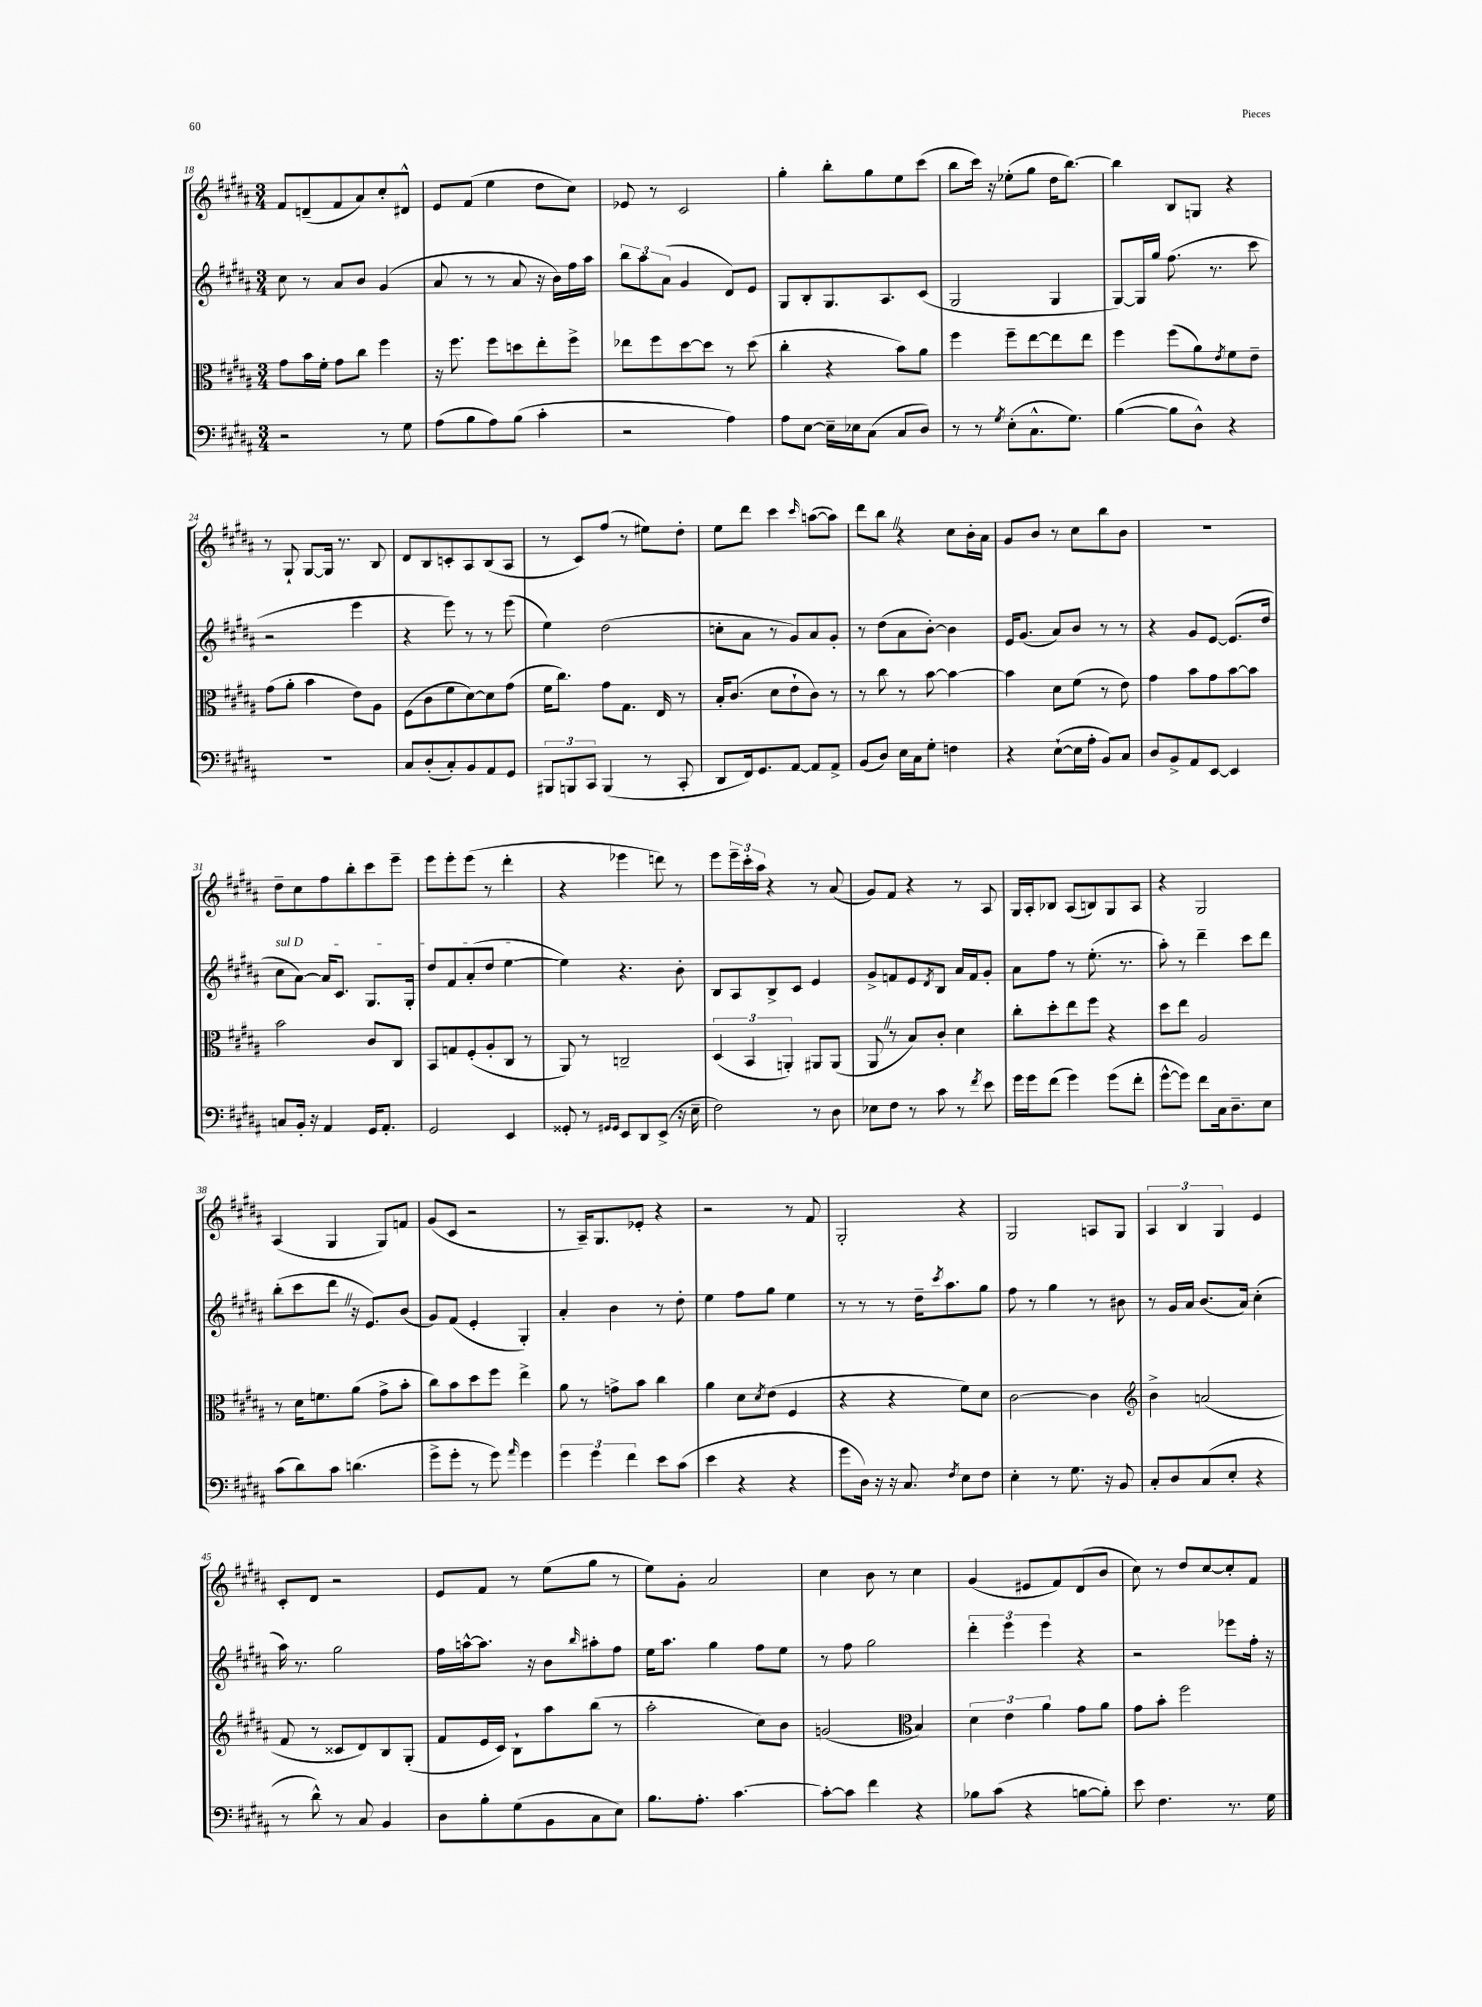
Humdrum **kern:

**kern	**kern	**kern	**kern
*staff4	*staff3	*staff2	*staff1
*clefF4	*clefC3	*clefG2	*clefG2
*k[f#c#g#d#a#]	*k[f#c#g#d#a#]	*k[f#c#g#d#a#]	*k[f#c#g#d#a#]
*M3/4	*M3/4	*M3/4	*M3/4
2r	8g#\L	8cc#\	8f#/L
.	16b\L	8r	(8d~/
.	16f#'\JJ	.	.
.	8g#\L	8a#/L	8f#/
.	8cc#\J	8b/J	8a#/)
8r	4ff#\	(4g#/	8cc#'/
8G#\	.	.	8d#^^/J
=	=	=	=
(8A#\L	16r	8a#/	8e/L
.	8.ff#\	.	.
8B\	.	8r	(8f#/J
8A#\)	8ff#\L	8r	4ee\
(8B\J	8dd\	8a#/	.
4c#'\	8ee'\	16r	8dd#\L
.	.	16b\LL)	.
.	8ff#^\J	16ff#\	8cc#\J)
.	.	16aa#\JJ	.
=	=	=	=
2r	8ee-\L	12bb\L	8e-/
.	.	12aa#\	.
.	8ff#\	.	8r
.	.	(12a#\J	.
.	[8dd#\	4g#/	2c#/
.	8dd#\]J	.	.
4A#\)	8r	8d#/L)	.
.	(8dd#\	8e/J	.
=	=	=	=
8A#\L	4cc#'\	8G#/L	4gg#'\
[8E\J	.	8B'/	.
16E~\]LL	4r	8.G#/	8bb'\L
16E-\J	.	.	.
(8C#\J	.	.	8gg#\
.	.	8.A#/	.
8C#/L	8b\L)	.	8ee\
8D#/J)	8a#\J	(8c#/J	(8ccc#\J
=	=	=	=
8r	4ff#\	2G#/	8bb\L
8r	.	.	16ccc#\Jk)
.	.	.	16r
8qG#/	.	.	.
(8E'\L	8ff#~\L	.	(8ee-'\L
8.C#^^\	[8ee\	.	8gg#\J
.	8ee\]	4G#/	16dd#\LK
8.G#\J)	.	.	[8.bb\J)
.	8ee\J	.	.
=	=	=	=
([4B\	4ff#\	[8G#/L)	4bb\]
.	.	16G#/]L	.
.	.	16gg#/JJ	.
8B\]L	(8ff#\L	(8.ff#\	8B/L
8D#^^\J)	8a#\)	.	8G/J
.	.	8.r	.
.	8qe/	.	.
4r	8f#\	.	4r
.	8e~\J	8ccc#\	.
=	=	=	=
2.r	(8g#\L	2r	8r
.	8a#'\J	.	8G#`/
.	4b\	.	[8G#/L
.	.	.	16G#/]Jk
.	.	.	8.r
.	8e\L)	4eee\	.
.	8A#\J	.	8B/
=	=	=	=
8C#/L	(8F#\L	4r	8d#/L
(8D#'/	8c#\	.	8B/
8C#'/)	8f#\	8eee\)	8c'/
8BB/	[8d#\)	8r	8A#/
8AA#/	8d#\]	8r	(8B/
8GG#/J	(8g#\J	(8eee\	8A#/J
=	=	=	=
12BBB#/L	16f#\LK	4ee\)	8r
.	8.cc#\J)	.	.
12BBB/	.	.	.
.	.	.	8c#/L)
12CC#/J	.	.	.
(4BBB/	8g#\L	(2dd#\	(8ff#/J
.	8.G#\J	.	8r
8r	.	.	8ee#\L)
.	16E/	.	.
8CC#'/	8r	.	8dd#'\J
=	=	=	=
8DD#/L	16B'/LK	8cc'\L	8ee\L
.	(8.c#/J	.	.
16FF#/k)	.	8a#\J	8ddd#\J
8.GG#/	.	.	.
.	8d#\L	8r	4ccc#\
[8AA#/J	8e`\	8g#/L)	.
.	.	.	16qqccc#/
8AA#/]L	8c#\J)	8a#/	([8aa\L
8AA#^/J	8r	8g#'/J	8aa\]J)
=	=	=	=
(8BB/L	8r	8r	8ddd#\L
8D#/J)	8cc#\	(8dd#\L	8bb\J
16E\LL	8r	8a#\	4r
16C#\J	.	.	.
8G#'\J	[8b\	[8b'\J)	.
4F\	4b\_	4b\]	8cc#\L
.	.	.	16b'\L
.	.	.	16a#\JJ
=	=	=	=
4r	4b\]	16e/LK	8g#/L
.	.	(8.g#/J	.
.	.	.	8b/J
([8E`\L	8d#\L	8a#/L)	8r
16E\]L	(8f#\J	8b/J	8cc#\L
16A#'\JJ	.	.	.
8BB/L)	8r	8r	8bb\
8C#/J	8e\)	8r	8b\J
=	=	=	=
8D#/L	4g#\	4r	2.r
8BB^/	.	.	.
8AA#/	8b\L	8g#/L	.
[8EE/J	8g#\	[8e/J	.
4EE/]	[8b\	(8.e/]L	.
.	8b\]J	.	.
.	.	16dd#/Jk	.
=	=	=	=
8C/L	2b\	8cc#\L	8dd#~\L
16BB'/Jk	.	[8a#\J)	8cc#\
16r	.	.	.
4AA#/	.	16a#/]LK	8ff#\
.	.	8.c#/J	.
.	.	.	8bb'\
16GG#/LK	8c#/L	8.G#/L	8ccc#\
8.AA#'/J	.	.	.
.	8C#/J	.	8eee~\J
.	.	16G#'/Jk	.
=	=	=	=
2GG#/	8BB/L	8dd#/L	8eee\L
.	8G/	8f#/	8eee'\
.	(8F#'/	(8a#'/	(8eee\J
.	8A#'/	8dd#/J	8r
4EE/	8C#/J	[4ee\	4ddd#'\
.	8r	.	.
=	=	=	=
8GG##'/	8AA#/)	4ee\])	4r
8r	8r	.	.
16qqGG#/LL	.	.	.
16qqGG#/JJ	.	.	.
8EE/L	2C~/	4.r	4eee-\
8DD#/	.	.	.
(8EE^/J	.	.	8ddd\)
16r	.	8b'\	8r
16E~\	.	.	.
=	=	=	=
2F#\)	(6D#/	8B/L	8eee\L
.	.	8A#/	24eee~\L
.	6BB/	.	24ccc#'\
.	.	.	24aa#\JJ
.	.	8B^/	4r
.	6AA'/)	.	.
.	.	8c#/J	.
8r	8AA#/L	4e/	8r
8D#\	(8AA#/J	.	(8a#/
=	=	=	=
8E-\L	8AA#/	8g#^/L	8g#/L)
8F#\J	8r	8f/	8f#/J
8r	8B/L)	8e/	4r
.	.	8qd#/	.
8c#\	8c#'/J	8B/J	.
8r	4d#\	16a#/LL	8r
.	.	16f/J	.
8qf#/	.	.	.
8e\	.	8g#'/J	8A#/
=	=	=	=
16g#\LL	8cc#'\L	8a#\L	16G#/LL
16g#\J	.	.	16A#'/J
(8f#\J	8dd#'\	8ff#\J	8B-/J
4g#\)	8ee\	8r	(8A#/L
.	8ff#\J	(8.ee'\	8B/)
(8g#\L	4r	.	8G#/
.	.	8.r	.
8f#'\J	.	.	8A#/J
=	=	=	=
[8g#^^\L	8dd#\L	8aa#'\)	4r
8g#\]J)	8ee\J	8r	.
8f#\L	2A#/	4ddd#~\	2G#/
16C#\k	.	.	.
8.D#~\	.	.	.
.	.	8ccc#\L	.
8E\J	.	8ddd#\J	.
=	=	=	=
(8c#\L	8r	(8bb'\L	(4A#/
8d#\)	16d#\LK	8ccc#\	.
.	8.f\	.	.
8c#\J	.	8ddd#\J	4G#/
(4.d\	(8a#\J	16r	.
.	.	8.e/L)	.
.	8g#^\L	.	8G#/L)
.	8b'\J	(8b/J	8f/J
=	=	=	=
8g#^\L	8cc#\L)	8g#/L)	(8g#/L
8g#'\J	8b\	(8f#/J	8c#/J
8r	8dd#\	4e'/	2r
8g#\)	8ff#\J	.	.
16qqa#/	.	.	.
4g#\	4ee^\	4G#'/)	.
=	=	=	=
6g#\	8a#\	4a#'/	8r
.	8r	.	16A#~/LK)
6g#\	.	.	.
.	.	.	8.G#/
.	8g^\L	4b\	.
6f#\	.	.	.
.	8b\J	.	8e-'/J
8e\L	4cc#\	8r	4r
(8c#\J	.	8dd#'\	.
=	=	=	=
4e\	4a#\	4ee\	2r
4r	8d#\L	8ff#\L	.
.	8qd#/	.	.
.	(8e\J	8gg#\J	.
4r	4F#/	4ee\	8r
.	.	.	8f#/
=	=	=	=
8g#\L	4r	8r	2G#'/
16D#\Jk)	.	8r	.
16r	.	.	.
16r	4r	8r	.
8.C#/	.	.	.
.	.	16dd#~\LK	.
.	.	8qccc#/	.
.	.	8.aa#\	.
8qF#/	.	.	.
8E\L	8f#\L)	.	4r
8F#\J	8d#\J	8gg#\J	.
=	=	=	=
4E'\	[2c#\	8ff#\	2G#/
.	.	8r	.
8r	.	4gg#\	.
8.G#\	.	.	.
.	4c#\]	8r	8A/L
16r	.	.	.
8BB/	.	8b#\	8G#/J
=	=	=	=
*	*clefG2	*	*
8C#'/L	4b^\	8r	6A#/
8D#/	.	16g#/LL	.
.	.	.	6B/
.	.	16a#/JJ	.
(8C#/	(2a/	(8.b/L	.
.	.	.	6G#/
8E'/J	.	.	.
.	.	16a#/Jk)	.
4r	.	(4cc#'\	4e/
=	=	=	=
8r	8f#/	16aa#\)	8c#'/L
.	.	8.r	.
8d#^^\)	8r	.	8d#/J
8r	8c##/L	2gg#\	2r
8C#/	8d#/)	.	.
4BB/	8B/	.	.
.	(8G#'/J	.	.
=	=	=	=
8D#\L	8f#/L	16ff#\LL	8e/L
.	.	[16aa^^\J	.
8B'\	16e/L	8.aa\]J	8f#/J
.	16c#/JJ)	.	.
(8G#\	8B`\L	.	8r
.	.	16r	.
8BB\	8aa#\	8b\L	(8ee\L
.	.	16qqbb/	.
8C#\	(8bb\J	8aa#'\	8gg#\J
8E\J)	8r	8ff#\J	8r
=	=	=	=
8.B\L	2aa#'\	16ee\LK	8ee\L)
.	.	8.aa#\J	.
.	.	.	8g#'\J
8.A#'\J	.	.	.
.	.	4gg#\	2a#/
[4.c#\	.	.	.
.	8cc#\L)	8ff#\L	.
.	8b\J	8ee\J	.
=	=	=	=
8c#'\_L	(2g/	8r	4cc#\
8c#\]J	.	8ff#\	.
4f#\	.	2gg#\	8b\
.	.	.	8r
*	*clefC3	*	*
4r	4B/)	.	4cc#\
=	=	=	=
8B-\L	6d#\	6ddd#'\	(4g#/
(8c#\J	.	.	.
.	6e\	6eee\	.
4r	.	.	8e#/L
.	6a#\	6eee\	.
.	.	.	8f#/)
[8B\L	8g#\L	4r	(8d#/
8B'\]J)	8a#\J	.	8b/J
=	=	=	=
8e\	8g#\L	2r	8cc#\)
4.F#\	8b'\J	.	8r
.	2ff#\	.	8dd#/L
.	.	.	[8cc#/
8.r	.	8eee-\L	8cc#'/]
.	.	16ff#'\Jk	8f#/J
16G#\	.	16r	.
==	==	==	==
*-	*-	*-	*-
